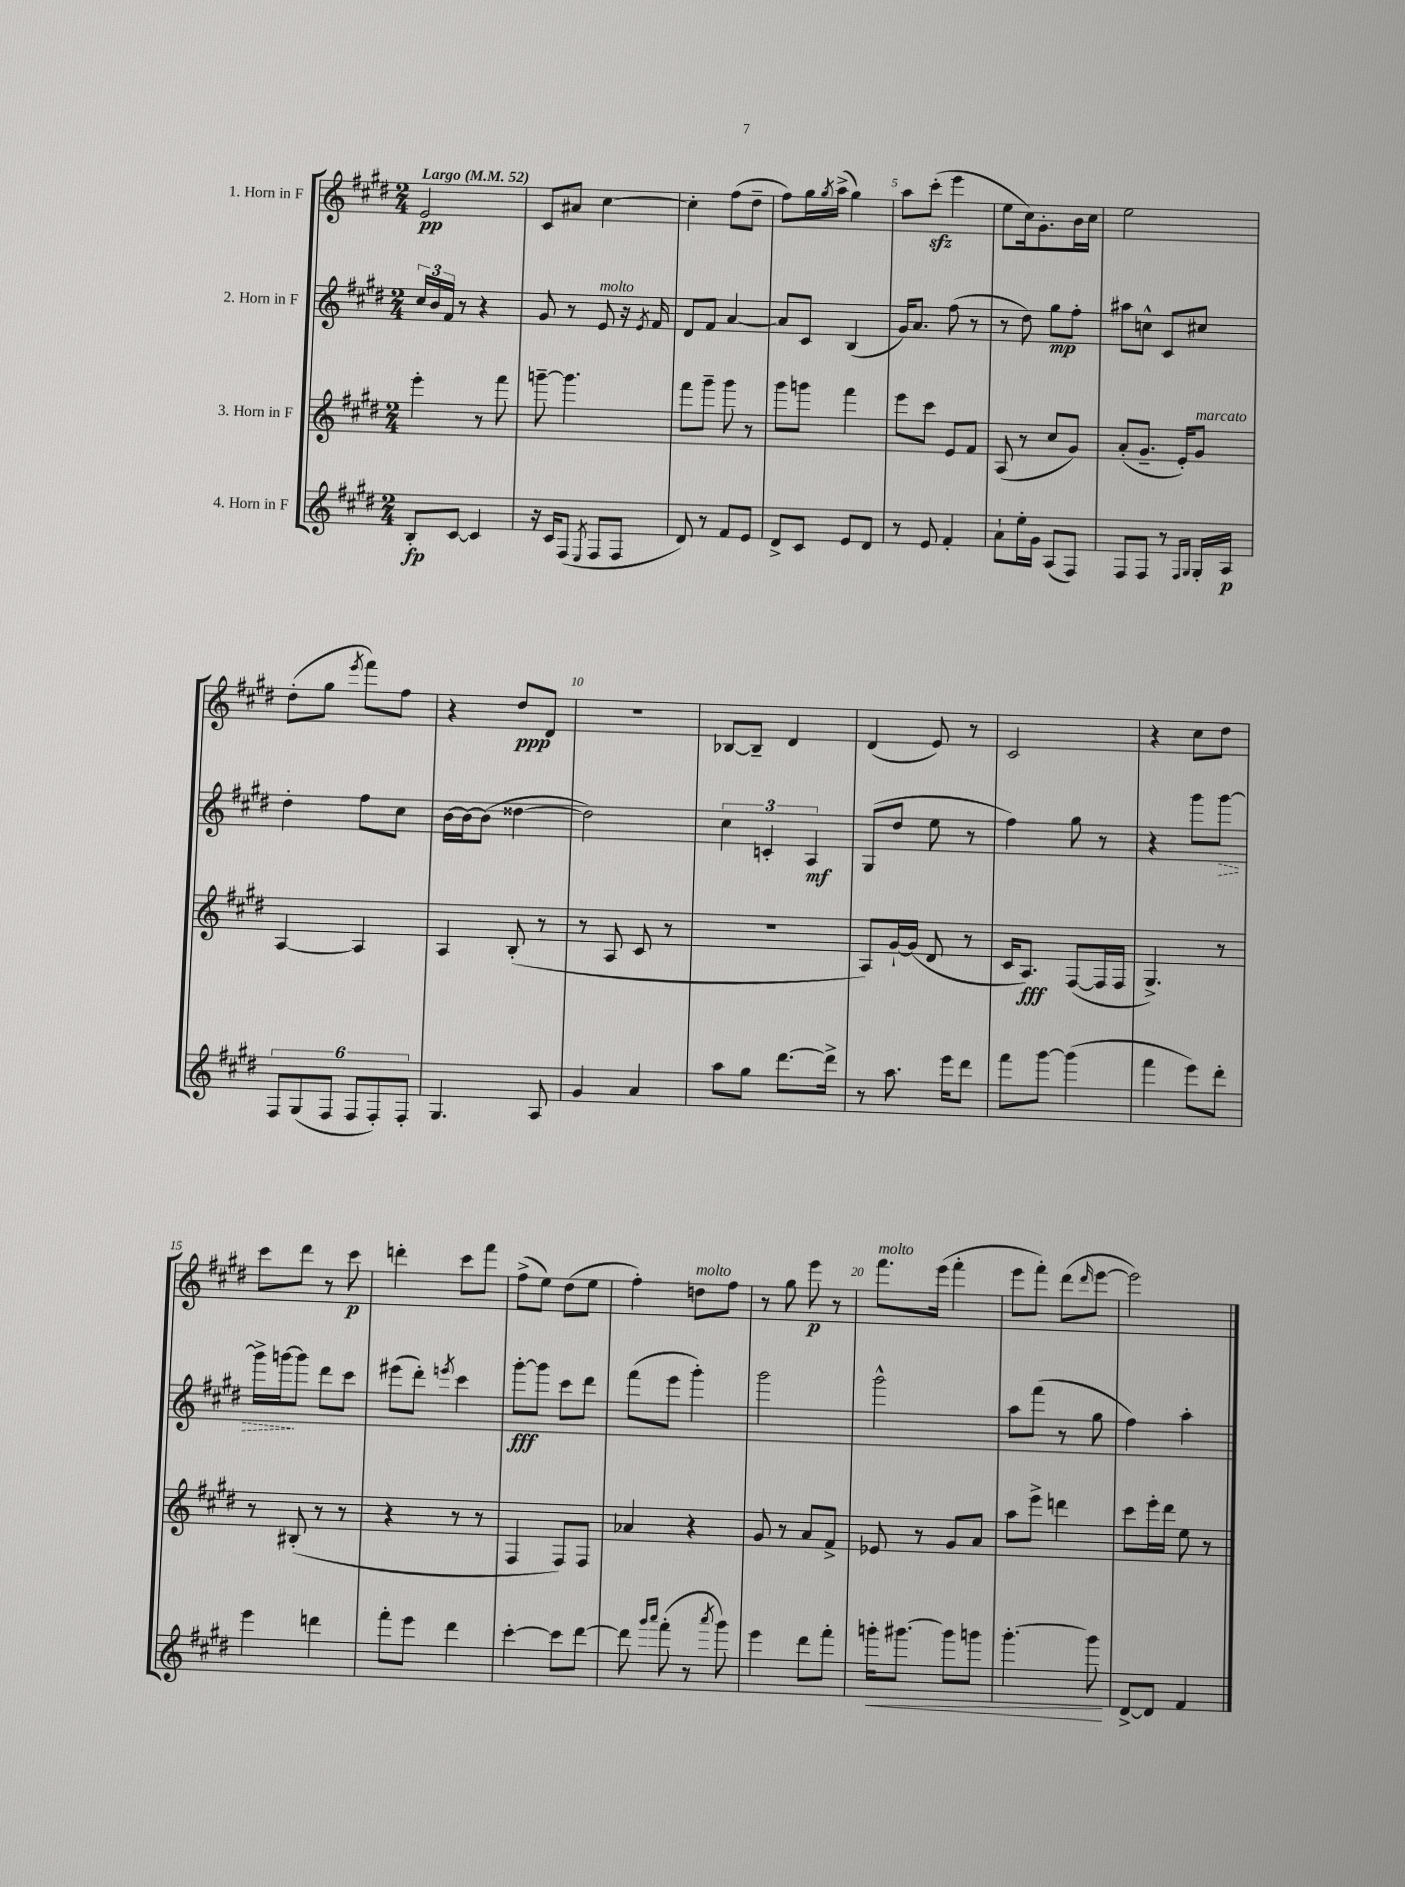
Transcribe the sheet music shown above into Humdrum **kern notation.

**kern	**dynam	**kern	**dynam	**kern	**dynam	**kern	**dynam
*part4	*part4	*part3	*part3	*part2	*part2	*part1	*part1
*staff4	*staff4	*staff3	*staff3	*staff2	*staff2	*staff1	*staff1
*I"4. Horn in F	*	*I"3. Horn in F	*	*I"2. Horn in F	*	*I"1. Horn in F	*
*clefG2	*	*clefG2	*	*clefG2	*	*clefG2	*
*k[f#c#g#d#]	*	*k[f#c#g#d#]	*	*k[f#c#g#d#]	*	*k[f#c#g#d#]	*
*M2/4	*	*M2/4	*	*M2/4	*	*M2/4	*
*MM52	*	*MM52	*	*MM52	*	*MM52	*
=1	=1	=1	=1	=1	=1	=1	=1
!	!	!	!	!	!	!LO:TX:a:B:t=Largo	!
8B'/L	fp	4eee'\	.	24cc#/LL	.	2e/	pp
.	.	.	.	24b/	.	.	.
.	.	.	.	24f#/JJ	.	.	.
[8c#/J	.	.	.	8r	.	.	.
4c#/]	.	8r	.	4r	.	.	.
.	.	8fff#\	.	.	.	.	.
=2	=2	=2	=2	=2	=2	=2	=2
16r	.	[8gggn~\	.	8g#/	.	8c#/L	.
16c#/KL	.	.	.	.	.	.	.
(8F#/J	.	4.ggg\]	.	8r	.	8a#X/J	.
8qE/	.	.	.	.	.	.	.
!	!	!	!	!LO:TX:a:i:t=molto	!	!	!
8F#/L	.	.	.	8e/	.	[4cc#\	.
8F#/J	.	.	.	16r	.	.	.
.	.	.	.	8qe/	.	.	.
.	.	.	.	16f#/	.	.	.
=3	=3	=3	=3	=3	=3	=3	=3
8d#/)	.	8fff#\L	.	8d#/L	.	4cc#'\]	.
8r	.	8ggg#~\J	.	8f#/J	.	.	.
8f#/L	.	8ggg#\	.	[4a/	.	(8ff#\L	.
8e/J	.	8r	.	.	.	8dd#~\J	.
=4	=4	=4	=4	=4	=4	=4	=4
8d#^/L	.	8ggg#\L	.	8a/L]	.	8ff#\L)	.
8c#/J	.	8gggn\J	.	8c#/J	.	16gg#\L	.
.	.	.	.	.	.	8qgg#/	.
.	.	.	.	.	.	(16aa^\JJ	.
8e/L	.	4fff#\	.	(4B/	.	4gg#\)	.
8d#/J	.	.	.	.	.	.	.
=5	=5	=5	=5	=5	=5	=5	=5
8r	.	8eee\L	.	16g#/KL)	.	8aa\L	.
.	.	.	.	8.a/J	.	.	.
8e/	.	8ccc#\J	.	.	.	(8ccc#zz'\J	.
4f#'/	.	8e/L	.	(8ff#\	.	4eee\	.
.	.	8f#/J	.	8r	.	.	.
=6	=6	=6	=6	=6	=6	=6	=6
8a`\L	.	(8A/	.	8r	.	8ee\L	.
16ee'\L	.	8r	.	8dd#\)	.	16cc#\k)	.
16g#\JJ	.	.	.	.	.	8.g#'\	.
(8A/L	.	8cc#/L	.	8gg#\L	mp	.	.
8F#/J)	.	8g#/J)	.	8ff#'\J	.	16b\L	.
.	.	.	.	.	.	16cc#\JJ	.
=7	=7	=7	=7	=7	=7	=7	=7
8F#/L	.	(8a'/L	.	8aa#X\L	.	2ee\	.
8F#/J	.	8.g#~/J	.	8ccn^^\J	.	.	.
8r	.	.	.	8c#/L	.	.	.
.	.	16e'/KL)	.	.	.	.	.
16qqF#/LL	.	.	.	.	.	.	.
16qqG#/JJ	.	.	.	.	.	.	.
!	!	!LO:TX:a:i:t=marcato	!	!	!	!	!
16G#'/LL	.	8g#/J	.	8cc#X/J	.	.	.
16A/JJ	p	.	.	.	.	.	.
!!LO:LB:g=z
=8	=8	=8	=8	=8	=8	=8	=8
12F#/L	.	[4A/	.	4dd#'\	.	(8dd#'\L	.
(12G#/	.	.	.	.	.	.	.
.	.	.	.	.	.	8gg#\J	.
12F#/J	.	.	.	.	.	.	.
.	.	.	.	.	.	8qeee/	.
12F#/L	.	4A/]	.	8ff#\L	.	8fff#\L)	.
12F#'/)	.	.	.	.	.	.	.
.	.	.	.	8cc#\J	.	8ff#\J	.
12F#'/J	.	.	.	.	.	.	.
=9	=9	=9	=9	=9	=9	=9	=9
4.G#/	.	4A/	.	[16b\LL	.	4r	.
.	.	.	.	16b\J_	.	.	.
.	.	.	.	(8b\J]	.	.	.
.	.	(8B'/	.	[4dd##X\	.	8dd#/L	ppp
8A/	.	8r	.	.	.	8d#/J	.
=10	=10	=10	=10	=10	=10	=10	=10
4g#/	.	8r	.	2dd##\])	.	2r	.
.	.	8A/	.	.	.	.	.
4a/	.	8c#/	.	.	.	.	.
.	.	8r	.	.	.	.	.
=11	=11	=11	=11	=11	=11	=11	=11
8aa\L	.	2r	.	6cc#\	.	[8B-X/L	.
8gg#\J	.	.	.	.	.	8B-~/J]	.
.	.	.	.	6cn'/	.	.	.
[8.ddd#\L	.	.	.	.	.	4d#/	.
.	.	.	.	6A/	mf	.	.
16ddd#^\Jk]	.	.	.	.	.	.	.
=12	=12	=12	=12	=12	=12	=12	=12
8r	.	8A/L)	.	(8G#/L	.	(4d#/	.
8.aa\	.	[16g#`/L	.	8dd#/J	.	.	.
.	.	(16g#/JJ]	.	.	.	.	.
.	.	8d#/	.	8ee\	.	8e/)	.
16eee\KL	.	.	.	.	.	.	.
8ddd#\J	.	8r	.	8r	.	8r	.
=13	=13	=13	=13	=13	=13	=13	=13
8fff#\L	.	16c#/KL	.	4ff#\)	.	2c#/	.
.	.	8.A/J)	fff	.	.	.	.
[8ggg#\J	.	.	.	.	.	.	.
(4ggg#\]	.	([8F#/L	.	8gg#\	.	.	.
.	.	16F#/L]	.	8r	.	.	.
.	.	16F#/JJ	.	.	.	.	.
=14	=14	=14	=14	=14	=14	=14	=14
4fff#\	.	4.G#^/)	.	4r	.	4r	.
8eee\L)	.	.	.	8ggg#\L	.	8cc#\L	.
!	!	!	!	!	!LO:HP:b	!	!
8ddd#'\J	.	8r	.	[8ggg#\J	>	8dd#\J	.
!!LO:LB:g=z
=15	=15	=15	=15	=15	=15	=15	=15
4eee\	.	8r	.	16ggg#^\LL]	.	8ccc#\L	.
.	.	.	.	[16gggn\J	.	.	.
.	.	(8B#X'/	.	8ggg\J]	]	8ddd#\J	.
4dddn\	.	8r	.	8ddd#\L	.	8r	.
.	.	8r	.	8ccc#\J	.	8ccc#\	p
=16	=16	=16	=16	=16	=16	=16	=16
8fff#'\L	.	4r	.	(8eee#X\L	.	4dddn'\	.
8eee\J	.	.	.	8ddd#'\J)	.	.	.
.	.	.	.	8qeeen/	.	.	.
4ddd#\	.	8r	.	4ccc#\	.	8ccc#\L	.
.	.	8r	.	.	.	8fff#\J	.
=17	=17	=17	=17	=17	=17	=17	=17
[4ccc#'\	.	4F#/	.	[8ggg#'\L	fff	(8ff#^\L	.
.	.	.	.	8ggg#\J]	.	8ee\J)	.
8ccc#\L]	.	8F#/L)	.	8ccc#\L	.	(8dd#\L	.
[8ddd#\J	.	8F#/J	.	8ddd#\J	.	8ee\J	.
=18	=18	=18	=18	=18	=18	=18	=18
8ddd#\]	.	4a-X/	.	(8fff#\L	.	4ff#'\)	.
16qqggg#/LL	.	.	.	.	.	.	.
16qqaaa/JJ	.	.	.	.	.	.	.
(8fff#'\	.	.	.	8eee\J	.	.	.
!	!	!	!	!	!	!LO:TX:a:i:t=molto	!
8r	.	4r	.	4ggg#'\)	.	8ddn\L	.
8qaaa/	.	.	.	.	.	.	.
8ggg#\)	.	.	.	.	.	8ff#\J	.
=19	=19	=19	=19	=19	=19	=19	=19
4eee\	.	8g#/	.	2ggg#\	.	8r	.
.	.	8r	.	.	.	8gg#\	.
8ddd#\L	.	8a/L	.	.	.	8eee\	p
8fff#'\J	.	8f#^/J	.	.	.	8r	.
=20	=20	=20	=20	=20	=20	=20	=20
!	!	!	!	!	!	!LO:TX:a:i:t=molto	!
!	!LO:HP:b	!	!	!	!	!	!
16gggn'\KL	<	8e-X/	.	2ggg#^^\	.	8.fff#\L	.
[8.ggg#X\J	.	.	.	.	.	.	.
.	.	8r	.	.	.	.	.
.	.	.	.	.	.	(16eee\Jk	.
8ggg#\L]	.	8g#/L	.	.	.	4fff#'\	.
8gggn\J	.	8a/J	.	.	.	.	.
=21	=21	=21	=21	=21	=21	=21	=21
[4.ggg#'\	.	8aa\L	.	8aa\L	.	8eee\L	.
.	.	8eee^\J	.	(8fff#\J	.	8fff#'\J)	.
.	.	4dddn\	.	8r	.	(8ddd#\L	.
.	.	.	.	.	.	16qqddd#/	.
8ggg#\]	.	.	.	8gg#\	.	[8eee\J	.
.	[	.	.	.	.	.	.
=22	=22	=22	=22	=22	=22	=22	=22
[8d#^/L	.	8ccc#\L	.	4ff#\)	.	2eee\])	.
8d#/J]	.	16eee'\L	.	.	.	.	.
.	.	16ddd#\JJ	.	.	.	.	.
4f#/	.	8ee\	.	4aa'\	.	.	.
.	.	8r	.	.	.	.	.
==	==	==	==	==	==	==	==
*-	*-	*-	*-	*-	*-	*-	*-
